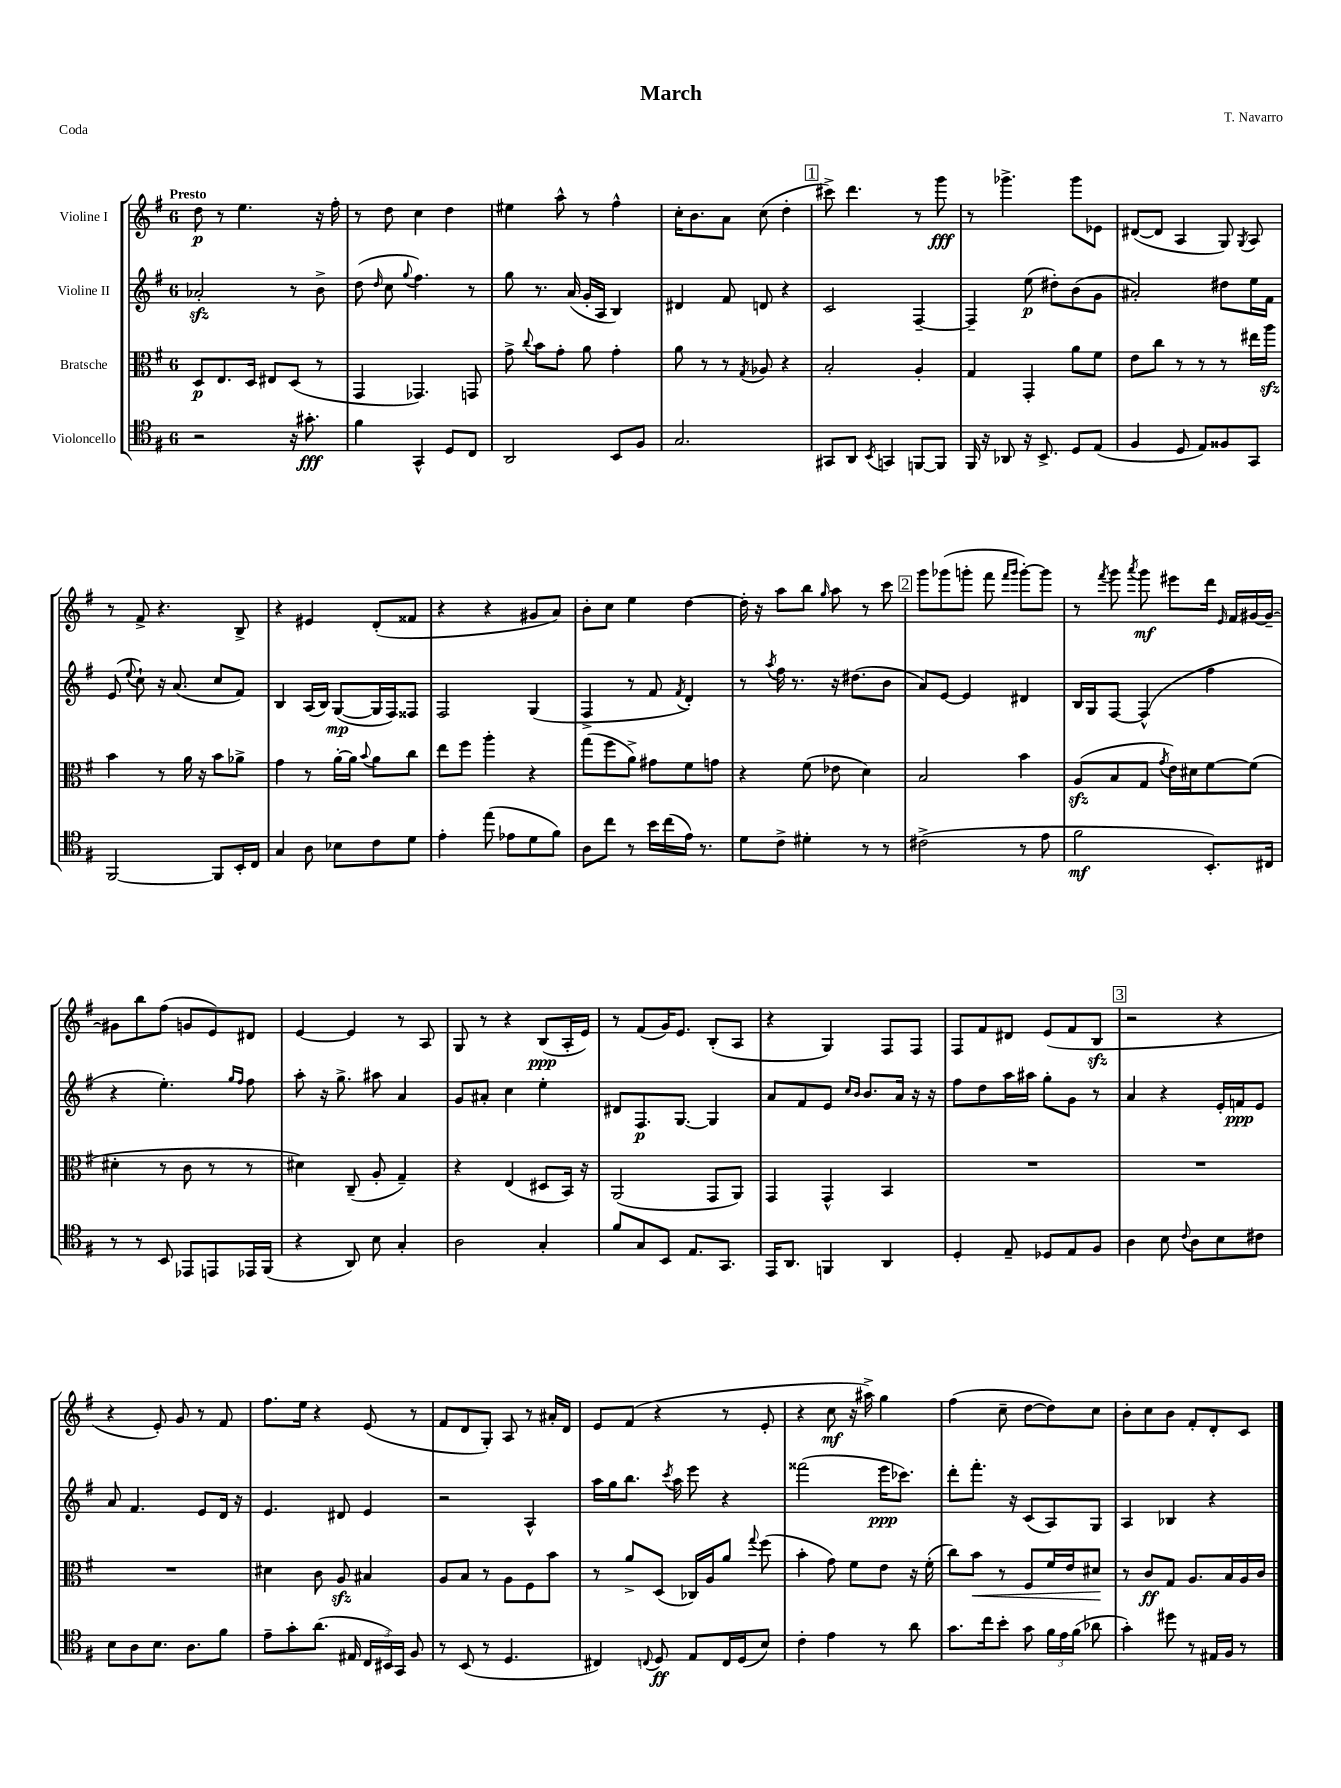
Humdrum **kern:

**kern	**dynam	**kern	**dynam	**kern	**dynam	**kern	**dynam
*part4	*part4	*part3	*part3	*part2	*part2	*part1	*part1
*staff4	*staff4	*staff3	*staff3	*staff2	*staff2	*staff1	*staff1
*I"Violoncello	*	*I"Bratsche	*	*I"Violine II	*	*I"Violine I	*
*clefC4	*	*clefC3	*	*clefG2	*	*clefG2	*
*k[f#]	*	*k[f#]	*	*k[f#]	*	*k[f#]	*
*M6/8	*	*M6/8	*	*M6/8	*	*M6/8	*
=1	=1	=1	=1	=1	=1	=1	=1
!	!	!	!	!	!	!LO:TX:a:B:t=Presto	!
2r	.	8D/L	p	2a-Xzz'/	.	8dd\	p
.	.	8.E/	.	.	.	8r	.
.	.	.	.	.	.	4.ee\	.
.	.	16D/Jk	.	.	.	.	.
.	.	8E#X/L	.	.	.	.	.
16r	.	(8D/J	.	8r	.	.	.
8.g#X'\	fff	.	.	.	.	.	.
.	.	8r	.	8b^\	.	16r	.
.	.	.	.	.	.	16ff#'\	.
=2	=2	=2	=2	=2	=2	=2	=2
4f#\	.	4GG/	.	(8dd\	.	8r	.
.	.	.	.	16qqdd/	.	.	.
.	.	.	.	8cc\	.	8dd\	.
.	.	.	.	8qqgg/	.	.	.
4GG^^/	.	4.GG-X/)	.	4.ff#\)	.	4cc\	.
8D/L	.	.	.	.	.	4dd\	.
8C/J	.	8GGn/	.	8r	.	.	.
=3	=3	=3	=3	=3	=3	=3	=3
2AA/	.	8g^\	.	8gg\	.	4ee#X\	.
.	.	8qqcc/	.	.	.	.	.
.	.	8b\L	.	8.r	.	.	.
.	.	8g'\J	.	.	.	8aa^^\	.
.	.	.	.	(16a/	.	.	.
.	.	8a\	.	16g'/LL	.	8r	.
.	.	.	.	16A/JJ	.	.	.
8BB/L	.	4g'\	.	4B/)	.	4ff#^^\	.
8F#/J	.	.	.	.	.	.	.
=4	=4	=4	=4	=4	=4	=4	=4
2.G/	.	8a\	.	4d#X/	.	16cc'\KL	.
.	.	.	.	.	.	8.b\	.
.	.	8r	.	.	.	.	.
.	.	8r	.	8f#/	.	8a\J	.
.	.	8qG/	.	.	.	.	.
.	.	8A-X/	.	8dn/	.	(8cc\	.
.	.	4r	.	4r	.	4dd'\	.
!!LO:REH:place=s1:t=1
=5	=5	=5	=5	=5	=5	=5	=5
8GG#X/L	.	2B'/	.	2c/	.	8ccc#X^\)	.
8AA/J	.	.	.	.	.	4.ddd\	.
8qBB/	.	.	.	.	.	.	.
4GGn/	.	.	.	.	.	.	.
[8FFn/L	.	4A'/	.	[4F#~/	.	8r	.
8FF/J]	.	.	.	.	.	8ggg\	fff
=6	=6	=6	=6	=6	=6	=6	=6
16FF#/	.	4G/	.	4F#~/]	.	8r	.
16r	.	.	.	.	.	.	.
8AA-X/	.	.	.	.	.	4.ggg-X^\	.
16r	.	4GG'/	.	(8ee\	p	.	.
8.BB^/	.	.	.	.	.	.	.
.	.	.	.	8dd#X'\L)	.	.	.
8D/L	.	8a\L	.	(8b\	.	8ggg-\L	.
(8E/J	.	8f#\J	.	8g\J	.	8e-X\J	.
=7	=7	=7	=7	=7	=7	=7	=7
4F#/	.	8e\L	.	2a#X'/)	.	([8d#X/L	.
.	.	8cc\J	.	.	.	8d#/J]	.
8D/	.	8r	.	.	.	4A/	.
8E/L)	.	8r	.	.	.	.	.
8F##X/	.	8r	.	8dd#X\L	.	8G/)	.
.	.	.	.	.	.	8qG/	.
8GG/J	.	16ee#X\LL	.	16ee\L	.	8A/	.
.	.	16aazz\JJ	.	16f#\JJ	.	.	.
!!LO:LB:g=z
=8	=8	=8	=8	=8	=8	=8	=8
[2FF#/	.	4b\	.	(8e/	.	8r	.
.	.	.	.	8qqee/	.	.	.
.	.	.	.	8cc`\)	.	8f#^/	.
.	.	8r	.	16r	.	4.r	.
.	.	.	.	(8.a/	.	.	.
.	.	16a\	.	.	.	.	.
.	.	16r	.	.	.	.	.
8FF#/L]	.	8b\L	.	8cc/L	.	.	.
16BB'/L	.	8a-X^\J	.	8f#/J)	.	8B^/	.
16C/JJ	.	.	.	.	.	.	.
=9	=9	=9	=9	=9	=9	=9	=9
4G/	.	4g\	.	4B/	.	4r	.
8A\	.	8r	.	(16A/LL	.	4e#X/	.
.	.	.	.	16B/JJ)	.	.	.
8B-X\L	.	[16a'\LL	.	([8G/L	mp	.	.
.	.	16a\JJ]	.	.	.	.	.
.	.	8qqb/	.	.	.	.	.
8c\	.	8a\L	.	16G/L]	.	(8d'/L	.
.	.	.	.	16F#/J)	.	.	.
8d\J	.	8cc\J	.	8F##X/J	.	8f##X/J	.
=10	=10	=10	=10	=10	=10	=10	=10
4e'\	.	8ee\L	.	2F#/	.	4r	.
.	.	8ff#\J	.	.	.	.	.
(8ee\	.	4aa'\	.	.	.	4r	.
8e-X\L	.	.	.	.	.	.	.
8d\	.	4r	.	(4G/	.	8g#X/L	.
8f#\J)	.	.	.	.	.	8a/J)	.
=11	=11	=11	=11	=11	=11	=11	=11
8A\L	.	(8gg\L	.	4F#^/	.	8b'\L	.
8cc\J	.	8ff#\	.	.	.	8cc\J	.
8r	.	8a^\J)	.	8r	.	4ee\	.
16b\LL	.	8g#X\L	.	8f#/	.	.	.
(16cc\	.	.	.	.	.	.	.
.	.	.	.	8qf#/	.	.	.
16e\JJ)	.	8f#\	.	4d'/)	.	[4dd\	.
8.r	.	.	.	.	.	.	.
.	.	8gn\J	.	.	.	.	.
=12	=12	=12	=12	=12	=12	=12	=12
8d\L	.	4r	.	8r	.	16dd'\]	.
.	.	.	.	.	.	16r	.
.	.	.	.	8qaa/	.	.	.
8c^\J	.	.	.	16ff#\	.	8aa\L	.
.	.	.	.	8.r	.	.	.
4d#X'\	.	(8f#\	.	.	.	8bb\J	.
.	.	.	.	.	.	16qqgg/	.
.	.	8e-X\	.	16r	.	8aa\	.
.	.	.	.	(8.dd#X\L	.	.	.
8r	.	4d\)	.	.	.	8r	.
8r	.	.	.	8b\J	.	8ccc\	.
!!LO:REH:place=s1:t=2
=13	=13	=13	=13	=13	=13	=13	=13
(2c#X^\	.	2B/	.	8a/L)	.	8ggg\L	.
.	.	.	.	[8e/J	.	(8ggg-X\	.
.	.	.	.	4e/]	.	8gggn'\J	.
.	.	.	.	.	.	8fff#\	.
.	.	.	.	.	.	16qqfff#/LL	.
.	.	.	.	.	.	16qqggg/JJ	.
8r	.	4b\	.	4d#X/	.	[8ggg'\L)	.
8e\	.	.	.	.	.	8ggg\J]	.
=14	=14	=14	=14	=14	=14	=14	=14
2f#\	mf	(8Azz/L	.	16B/LL	.	8r	.
.	.	.	.	16G/J	.	.	.
.	.	.	.	.	.	8qfff#/	.
.	.	8B/	.	[8F#/J	.	8ggg\	.
.	.	.	.	.	.	8qaaa/	.
.	.	8G/J	.	(4F#^^/]	.	8ggg\	mf
.	.	8qg/	.	.	.	.	.
.	.	16e\LL)	.	.	.	8eee#X\L	.
.	.	16d#X\J	.	.	.	.	.
8.BB'/L)	.	[8f#\	.	4ff#\	.	16ddd\Jk	.
.	.	.	.	.	.	16qqe/	.
.	.	.	.	.	.	16f#/LL	.
.	.	(8f#\J]	.	.	.	[16g#X/	.
16C#X/Jk	.	.	.	.	.	16g#~/JJ_	.
!!LO:LB:g=z
=15	=15	=15	=15	=15	=15	=15	=15
8r	.	4d#X'\	.	4r	.	8g#X\L]	.
8r	.	.	.	.	.	8bb\	.
8BB/	.	8r	.	4.ee'\)	.	(8ff#\J	.
8EE-X/L	.	8c\	.	.	.	8gn/L	.
8EEn/	.	8r	.	.	.	8e/)	.
.	.	.	.	16qqgg/LL	.	.	.
.	.	.	.	16qqff#/JJ	.	.	.
16EE-X/L	.	8r	.	8ff#\	.	8d#X/J	.
(16FF#/JJ	.	.	.	.	.	.	.
=16	=16	=16	=16	=16	=16	=16	=16
4r	.	4d#X\)	.	8aa'\	.	[4e/	.
.	.	.	.	16r	.	.	.
.	.	.	.	8.gg^\	.	.	.
8AA/)	.	(8C~/	.	.	.	4e/]	.
8B\	.	8A'/	.	8aa#X\	.	.	.
4G'/	.	4G~/)	.	4a/	.	8r	.
.	.	.	.	.	.	8A/	.
=17	=17	=17	=17	=17	=17	=17	=17
2A\	.	4r	.	8g/L	.	8G/	.
.	.	.	.	8a#X'/J	.	8r	.
.	.	(4E/	.	4cc\	.	4r	.
4G'/	.	8D#X/L	.	4ee'\	.	(8B/L	ppp
.	.	16BB/Jk)	.	.	.	16A'/L	.
.	.	16r	.	.	.	16e/JJ)	.
=18	=18	=18	=18	=18	=18	=18	=18
8f#/L	.	(2AA/	.	8d#X/L	.	8r	.
8G/	.	.	.	8.F#/	p	(8f#/L	.
8BB/J	.	.	.	.	.	16g/K)	.
.	.	.	.	[8.G/J	.	8.e/J	.
8.E/L	.	.	.	.	.	.	.
.	.	8GG/L	.	4G/]	.	(8B'/L	.
8.GG/J	.	.	.	.	.	.	.
.	.	8AA/J)	.	.	.	8A/J	.
=19	=19	=19	=19	=19	=19	=19	=19
16EE/KL	.	4GG/	.	8a/L	.	4r	.
8.AA/J	.	.	.	.	.	.	.
.	.	.	.	8f#/	.	.	.
4FFn/	.	4GG^^/	.	8e/J	.	4G/)	.
.	.	.	.	16qqcc/LL	.	.	.
.	.	.	.	16qqb/JJ	.	.	.
.	.	.	.	8.b/L	.	.	.
4AA/	.	4BB/	.	.	.	8F#/L	.
.	.	.	.	16a/Jk	.	.	.
.	.	.	.	16r	.	8F#/J	.
.	.	.	.	16r	.	.	.
=20	=20	=20	=20	=20	=20	=20	=20
4D'/	.	2.r	.	8ff#\L	.	8F#/L	.
.	.	.	.	8dd\	.	8f#/	.
8E~/	.	.	.	16aa\L	.	8d#X/J	.
.	.	.	.	16aa#X\JJ	.	.	.
8D-X/L	.	.	.	8gg'\L	.	(8e/L	.
8E/	.	.	.	8g\J	.	8f#/	.
8F#/J	.	.	.	8r	.	8Bzz/J	.
!!LO:REH:place=s1:t=3
=21	=21	=21	=21	=21	=21	=21	=21
4A\	.	2.r	.	4a/	.	2r	.
8B\	.	.	.	4r	.	.	.
8qqc/	.	.	.	.	.	.	.
8A\L	.	.	.	.	.	.	.
8B\	.	.	.	16e'/LL	.	4r	.
.	.	.	.	16fn/J	ppp	.	.
8c#X\J	.	.	.	8e/J	.	.	.
!!LO:LB:g=z
=22	=22	=22	=22	=22	=22	=22	=22
8B\L	.	2.r	.	8a/	.	4r	.
8A\	.	.	.	4.f#/	.	.	.
8.B\J	.	.	.	.	.	8e'/)	.
.	.	.	.	.	.	8g/	.
8.A\L	.	.	.	.	.	.	.
.	.	.	.	8e/L	.	8r	.
8f#\J	.	.	.	16d/Jk	.	8f#/	.
.	.	.	.	16r	.	.	.
=23	=23	=23	=23	=23	=23	=23	=23
8e~\L	.	4d#X\	.	4.e/	.	8.ff#\L	.
8g'\	.	.	.	.	.	.	.
.	.	.	.	.	.	16ee\Jk	.
(8.a\J	.	8c\	.	.	.	4r	.
.	.	8Azz/	.	8d#X/	.	.	.
16E#X/	.	.	.	.	.	.	.
24C/LL	.	4B#X/	.	4e/	.	(8e/	.
24BB#X/)	.	.	.	.	.	.	.
24GG/JJ	.	.	.	.	.	.	.
8F#/	.	.	.	.	.	8r	.
=24	=24	=24	=24	=24	=24	=24	=24
8r	.	8A/L	.	2r	.	8f#/L	.
(8BB/	.	8B/J	.	.	.	8d/	.
8r	.	8r	.	.	.	8G'/J)	.
4.D/	.	8A\L	.	.	.	8A/	.
.	.	8F#\	.	4A^^/	.	8r	.
.	.	8b\J	.	.	.	16a#X'/LL	.
.	.	.	.	.	.	16d/JJ	.
=25	=25	=25	=25	=25	=25	=25	=25
4C#X/)	.	8r	.	16aa\LL	.	8e/L	.
.	.	.	.	16gg\J	.	.	.
.	.	8a^/L	.	8.bb\J	.	(8f#/J	.
8qqCn/	.	.	.	.	.	.	.
8D/	ff	(8D/J	.	.	.	4r	.
.	.	.	.	8qccc/	.	.	.
.	.	.	.	16aa\	.	.	.
8E/L	.	16C-X/LL)	.	8eee\	.	.	.
.	.	16A/J	.	.	.	.	.
16C/L	.	8a/J	.	4r	.	8r	.
(16D/J	.	.	.	.	.	.	.
.	.	8qqgg/	.	.	.	.	.
8B/J)	.	(8ff#\	.	.	.	8e'/	.
=26	=26	=26	=26	=26	=26	=26	=26
4c'\	.	4b'\	.	(2fff##X\	.	4r	.
4e\	.	8g\)	.	.	.	8cc\	mf
.	.	8f#\L	.	.	.	16r	.
.	.	.	.	.	.	16aa#X^\)	.
8r	.	8e\J	.	16eee\KL	ppp	4gg\	.
.	.	.	.	8.ccc-X\J)	.	.	.
8a\	.	16r	.	.	.	.	.
.	.	(16f#'\	.	.	.	.	.
=27	=27	=27	=27	=27	=27	=27	=27
8.g\L	.	8cc\L)	.	8ddd'\L	.	(4ff#\	.
!	!	!	!LO:HP:b	!	!	!	!
.	.	8b\J	<	8.fff#'\J	.	.	.
16cc\k	.	.	.	.	.	.	.
8b'\J	.	8r	.	.	.	8cc~\	.
.	.	.	.	16r	.	.	.
8g\	.	8F#/L	.	(8c/L	.	[8dd\L	.
24f#\LL	.	16f#/L	.	8A/)	.	8dd\])	.
24e\	.	.	.	.	.	.	.
.	.	16e/J	.	.	.	.	.
(24f#\JJ	.	.	.	.	.	.	.
8a-X\	.	8d#X/J	.	8G/J	.	8cc\J	.
.	.	.	[	.	.	.	.
=28	=28	=28	=28	=28	=28	=28	=28
4g'\)	.	8r	.	4A/	.	8b'\L	.
.	.	8c/L	ff	.	.	8cc\	.
8dd#X\	.	8G/J	.	4B-X/	.	8b\J	.
8r	.	8.A/L	.	.	.	8f#'/L	.
16E#X/LL	.	.	.	4r	.	8d'/	.
16F#/JJ	.	16B/L	.	.	.	.	.
8r	.	16A/	.	.	.	8c/J	.
.	.	16c/JJ	.	.	.	.	.
==	==	==	==	==	==	==	==
*-	*-	*-	*-	*-	*-	*-	*-
